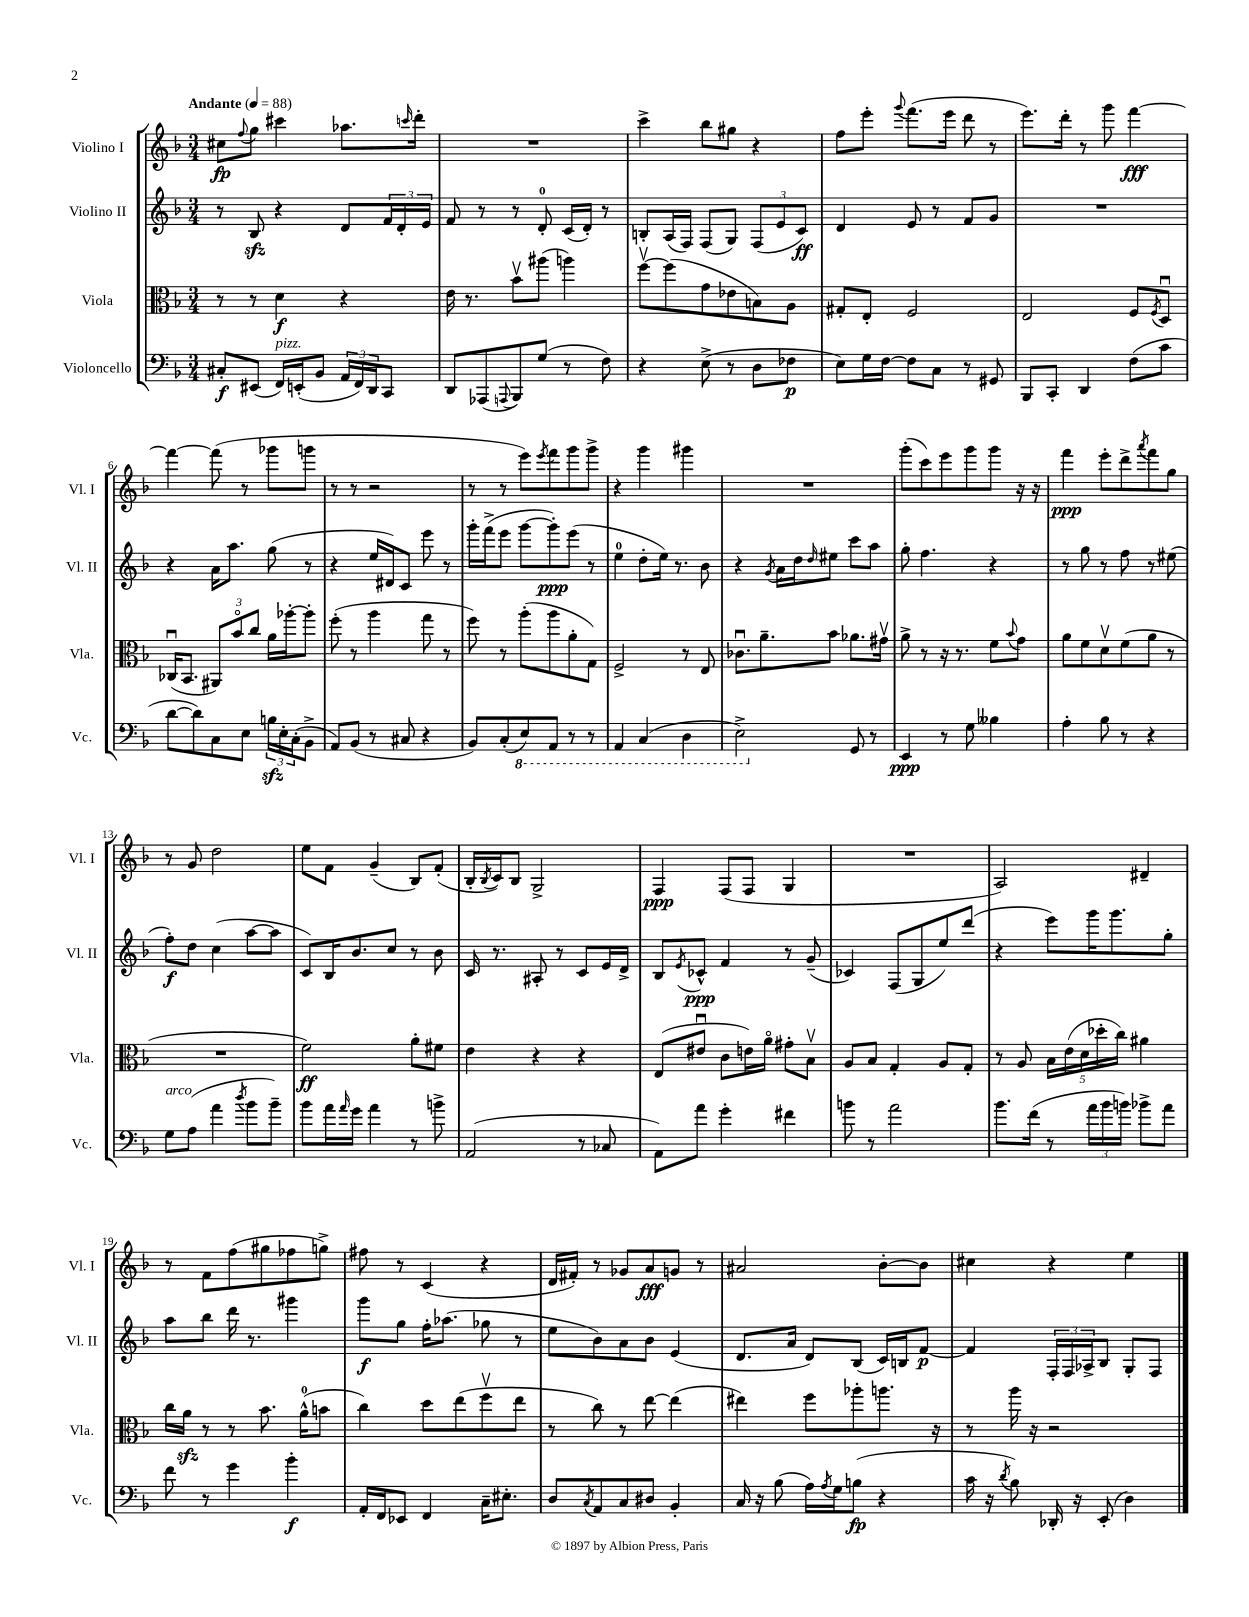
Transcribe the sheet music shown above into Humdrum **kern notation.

**kern	**dynam	**kern	**dynam	**kern	**dynam	**kern	**dynam
*part4	*part4	*part3	*part3	*part2	*part2	*part1	*part1
*staff4	*staff4	*staff3	*staff3	*staff2	*staff2	*staff1	*staff1
*I"Violoncello	*	*I"Viola	*	*I"Violino II	*	*I"Violino I	*
*I'Vc.	*	*I'Vla.	*	*I'Vl. II	*	*I'Vl. I	*
*clefF4	*	*clefC3	*	*clefG2	*	*clefG2	*
*k[b-]	*	*k[b-]	*	*k[b-]	*	*k[b-]	*
*M3/4	*	*M3/4	*	*M3/4	*	*M3/4	*
*MM88	*	*MM88	*	*MM88	*	*MM88	*
=1	=1	=1	=1	=1	=1	=1	=1
!	!	!	!	!	!	!LO:TX:a:B:t=Andante	!
8C#X'/L	f	8r	.	8r	.	8cc#X\L	fp
.	.	.	.	.	.	8qqff/	.
(8EE#X/J	.	8r	.	8B-zz/	.	8gg\J	.
!LO:TX:a:i:t=pizz.	!	!	!	!	!	!	!
16FF/LL)	.	4d\	f	4r	.	4ccc#X\	.
(16EEn'/J	.	.	.	.	.	.	.
8BB-/J	.	.	.	.	.	.	.
24AA/LL	.	4r	.	8d/L	.	8.aa-X\L	.
24FF/)	.	.	.	.	.	.	.
24DD/J	.	.	.	.	.	.	.
8CC/J	.	.	.	24f/L	.	.	.
.	.	.	.	24d'/	.	.	.
.	.	.	.	.	.	16qqcccn/	.
.	.	.	.	.	.	16ddd'\Jk	.
.	.	.	.	24e/JJ	.	.	.
=2	=2	=2	=2	=2	=2	=2	=2
8DD/L	.	16e\	.	8f/	.	2.r	.
.	.	8.r	.	.	.	.	.
(8AAA-X/	.	.	.	8r	.	.	.
8qqAAAn/	.	.	.	.	.	.	.
8BBB-/)	.	8b-v\L	.	8r	.	.	.
(8G/J	.	(8aa#X\J	.	8d'/	.	.	.
8r	.	4aan\)	.	(16c/LL	.	.	.
.	.	.	.	16d'/JJ)	.	.	.
8F\)	.	.	.	8r	.	.	.
=3	=3	=3	=3	=3	=3	=3	=3
4r	.	[8ffv\L	.	8Bn'/L	.	4ccc^\	.
.	.	(8ff\]	.	(16A/L	.	.	.
.	.	.	.	16F/JJ)	.	.	.
(8E^\	.	8g\	.	(8F/L	.	8bb-\L	.
8r	.	8e-X\	.	8G/J)	.	8gg#X\J	.
8D\L	.	8Bn\)	.	(12F/L	.	4r	.
.	.	.	.	12e/	.	.	.
8F-X\J	p	8A\J	.	.	.	.	.
.	.	.	.	12c/J)	ff	.	.
=4	=4	=4	=4	=4	=4	=4	=4
8E\L)	.	8G#X'/L	.	4d/	.	8ff\L	.
16G\L	.	8E'/J	.	.	.	8eee'\J	.
[16F\JJ	.	.	.	.	.	.	.
.	.	.	.	.	.	8qqggg/	.
8F\L]	.	2F/	.	8e/	.	(8.fff\L	.
8C\J	.	.	.	8r	.	.	.
.	.	.	.	.	.	16eee\Jk	.
8r	.	.	.	8f/L	.	8ddd\	.
8GG#X/	.	.	.	8g/J	.	8r	.
=5	=5	=5	=5	=5	=5	=5	=5
8BBB-/L	.	2E/	.	2.r	.	8.eee\L)	.
8CC'/J	.	.	.	.	.	.	.
.	.	.	.	.	.	16ddd'\Jk	.
4DD/	.	.	.	.	.	8r	.
.	.	.	.	.	.	8ggg\	.
(8F\L	.	8F/L	.	.	.	[4fff\	fff
.	.	8qF/	.	.	.	.	.
8c\J	.	8Du/J	.	.	.	.	.
!!LO:LB:g=z
=6	=6	=6	=6	=6	=6	=6	=6
[8d\L	.	(16C-Xu/KL	.	4r	.	4fff\_	.
.	.	8.BB-/J	.	.	.	.	.
8d\])	.	.	.	.	.	.	.
8C\	.	12AA#X/L)	.	16a\KL	.	(8fff\]	.
.	.	.	.	8.aa\J	.	.	.
.	.	12b-/	.	.	.	.	.
8E\J	.	.	.	.	.	8r	.
.	.	12cc/J	.	.	.	.	.
24Bnzz\LL	.	16a\LL	.	(8gg\	.	8ggg-X\L	.
24E'\	.	.	.	.	.	.	.
.	.	[16aa-X'\J	.	.	.	.	.
(24C'\J	.	.	.	.	.	.	.
8BB-^\J	.	8aa-'\J]	.	8r	.	8gggn\J	.
=7	=7	=7	=7	=7	=7	=7	=7
8AA/L)	.	(8ff'\	.	4r	.	8r	.
(8BB-/J	.	8r	.	.	.	8r	.
8r	.	4aa\	.	16ee/LL	.	2r	.
.	.	.	.	16d#X/J)	.	.	.
8C#X/	.	.	.	8c/J	.	.	.
4r	.	8gg\	.	8eee\	.	.	.
.	.	8r	.	8r	.	.	.
=8	=8	=8	=8	=8	=8	=8	=8
8BB-/L)	.	8ff\)	.	16ggg'\LL	.	8r	.
.	.	.	.	(16fff^\J	.	.	.
(8C'/	.	8r	.	8eee\J	.	8r	.
*8ba	*	*	*	*	*	*	*
8EE/)	.	(8aa'\L	.	[8ggg\L	.	8eee\L)	.
.	.	.	.	.	.	8qeee/	.
8AAA/J	.	8aa\	.	8ggg'\])	ppp	8fff\	.
8r	.	8a'\	.	(8eee\J	.	8ggg\	.
8r	.	8G\J)	.	8r	.	8ggg^\J	.
=9	=9	=9	=9	=9	=9	=9	=9
4AAA/	.	2F^/	.	4ee\	.	4r	.
(4CC/	.	.	.	8dd'\L	.	4ggg\	.
.	.	.	.	16ee\Jk)	.	.	.
.	.	.	.	8.r	.	.	.
4DD\	.	8r	.	.	.	4ggg#X\	.
.	.	8E/	.	8b-\	.	.	.
=10	=10	=10	=10	=10	=10	=10	=10
2EE^\)	.	8.c-Xu\L	.	4r	.	2.r	.
.	.	8.a~\	.	.	.	.	.
.	.	.	.	8qg/	.	.	.
.	.	.	.	16a\LL	.	.	.
.	.	.	.	16dd\J	.	.	.
.	.	.	.	16qqdd/	.	.	.
.	.	8b-\J	.	8ee#X\J	.	.	.
*X8ba	*	*	*	*	*	*	*
8GG/	.	8.a-X\L	.	8ccc\L	.	.	.
8r	.	.	.	8aa\J	.	.	.
.	.	16g#Xv\Jk	.	.	.	.	.
=11	=11	=11	=11	=11	=11	=11	=11
4EE/	ppp	8a^\	.	8gg'\	.	(8ggg'\L	.
.	.	8r	.	4.ff\	.	8ccc\)	.
8r	.	16r	.	.	.	8eee\	.
.	.	8.r	.	.	.	.	.
8G\	.	.	.	.	.	8ggg\	.
4B--X\	.	8f\L	.	4r	.	8ggg\J	.
.	.	8qqb-/	.	.	.	.	.
.	.	8g\J	.	.	.	16r	.
.	.	.	.	.	.	16r	.
=12	=12	=12	=12	=12	=12	=12	=12
4A'\	.	8a\L	.	8r	.	4fff\	ppp
.	.	8f\	.	8gg\	.	.	.
8B-\	.	8dv\	.	8r	.	8eee'\L	.
8r	.	(8f\	.	8ff\	.	8ddd^\	.
.	.	.	.	.	.	8qaaa/	.
4r	.	8a\J	.	8r	.	8fff\	.
.	.	8r	.	(8ee#X\	.	8gg\J	.
!!LO:LB:g=z
=13	=13	=13	=13	=13	=13	=13	=13
!LO:TX:a:i:t=arco	!	!	!	!	!	!	!
8G\L	.	2.r	.	8ff'\L)	f	8r	.
(8A\J	.	.	.	8dd\J	.	8g/	.
4a\	.	.	.	(4cc\	.	2dd\	.
8qdd/	.	.	.	.	.	.	.
8b-\L	.	.	.	[8aa\L	.	.	.
8b-~\J)	.	.	.	8aa\J]	.	.	.
=14	=14	=14	=14	=14	=14	=14	=14
8b-\L	.	2f\)	ff	8c/L)	.	8ee\L	.
16a\L	.	.	.	16B-/K	.	8f\J	.
16qqa/	.	.	.	.	.	.	.
16g\JJ	.	.	.	8.b-/	.	.	.
4a\	.	.	.	.	.	(4g~/	.
.	.	.	.	8cc/J	.	.	.
8r	.	8a'\L	.	8r	.	8B-/L)	.
8bn^\	.	8f#X\J	.	8b-\	.	(8f'/J	.
=15	=15	=15	=15	=15	=15	=15	=15
(2AA/	.	4e\	.	16c/	.	16B-'/LL	.
.	.	.	.	.	.	8qB-/	.
.	.	.	.	8.r	.	16c/J)	.
.	.	.	.	.	.	8B-/J	.
.	.	4r	.	8A#X'/	.	2G^/	.
.	.	.	.	8r	.	.	.
8r	.	4r	.	8c/L	.	.	.
8C-X/	.	.	.	16e/L	.	.	.
.	.	.	.	16d^/JJ	.	.	.
=16	=16	=16	=16	=16	=16	=16	=16
8AA\L)	.	(8E/L	.	8B-/L	.	4F/	ppp
.	.	.	.	8qe/	.	.	.
8a\J	.	8e#Xu/J	.	8c-X^^/J	ppp	.	.
4g'\	.	8c\L	.	4f/	.	(8F/L	.
.	.	16en\L)	.	.	.	8F/J	.
.	.	16a\JJ	.	.	.	.	.
4f#X\	.	8g#X'\L	.	8r	.	4G/	.
.	.	8B-v\J	.	(8g~/	.	.	.
=17	=17	=17	=17	=17	=17	=17	=17
8bn\	.	8A/L	.	4c-X/)	.	2.r	.
8r	.	8B-/J	.	.	.	.	.
2a\	.	4G'/	.	(8F/L	.	.	.
.	.	.	.	8G/	.	.	.
.	.	8A/L	.	8ee/)	.	.	.
.	.	8G'/J	.	(8ddd/J	.	.	.
=18	=18	=18	=18	=18	=18	=18	=18
8.b-\L	.	8r	.	4r	.	2A/)	.
.	.	8A/	.	.	.	.	.
(16f\Jk	.	.	.	.	.	.	.
8r	.	20B-\LL	.	8eee\L)	.	.	.
.	.	(20e\	.	.	.	.	.
.	.	20d\	.	.	.	.	.
24a\LL	.	.	.	16ggg\K	.	.	.
.	.	20dd-X'\	.	.	.	.	.
24b-\	.	.	.	.	.	.	.
.	.	.	.	8.ggg\	.	.	.
.	.	20cc\JJ)	.	.	.	.	.
24bn\JJ)	.	.	.	.	.	.	.
8b-X^\L	.	4a#X\	.	.	.	4d#X~/	.
8a\J	.	.	.	8gg'\J	.	.	.
!!LO:LB:g=z
=19	=19	=19	=19	=19	=19	=19	=19
8f\	.	16cc\LL	.	8aa\L	.	8r	.
.	.	16azz\JJ	.	.	.	.	.
8r	.	8r	.	8bb-\J	.	8f\L	.
4g\	.	8r	.	16ddd\	.	(8ff\	.
.	.	.	.	8.r	.	.	.
.	.	8.b-\	.	.	.	8gg#X\	.
4b-'\	f	.	.	4ggg#X\	.	8ff-X\	.
.	.	(16a^^\KL	.	.	.	.	.
.	.	8bn\J	.	.	.	8ggn^\J)	.
=20	=20	=20	=20	=20	=20	=20	=20
16AA'/LL	.	4cc\)	.	8ggg\L	f	8ff#X\	.
16FF/J	.	.	.	.	.	.	.
8EE-X/J	.	.	.	8gg\J	.	8r	.
4FF/	.	8dd\L	.	16ff'\KL	.	(4c/	.
.	.	.	.	(8.aa-X\J	.	.	.
.	.	(8ee\	.	.	.	.	.
16C~\KL	.	8ffv\	.	8gg-X\	.	4r	.
8.E#X'\J	.	.	.	.	.	.	.
.	.	8ee\J	.	8r	.	.	.
=21	=21	=21	=21	=21	=21	=21	=21
8D/L	.	8r	.	8ee\L	.	16d/LL	.
.	.	.	.	.	.	16f#X'/JJ)	.
8qC/	.	.	.	.	.	.	.
8AA/	.	8cc\)	.	8b-\)	.	8r	.
8C/	.	8r	.	8a\	.	8g-X/L	.
8D#X/J	.	[8ee\	.	8b-\J	.	8a/	fff
4BB-'/	.	(4ee\]	.	(4e/	.	8gn/J	.
.	.	.	.	.	.	8r	.
=22	=22	=22	=22	=22	=22	=22	=22
16C/	.	4ee#X\)	.	8.d/L	.	2a#X/	.
16r	.	.	.	.	.	.	.
(8B-\	.	.	.	.	.	.	.
.	.	.	.	16a/Jk	.	.	.
16A\LL)	.	8ff\L	.	8d/L)	.	.	.
8qA/	.	.	.	.	.	.	.
16G\J	.	.	.	.	.	.	.
(8Bn\J	fp	8aa-X'\	.	(8B-/J	.	.	.
4r	.	8.aan\J	.	16c/LL)	.	[8b-'\L	.
.	.	.	.	16Bn/J	.	.	.
.	.	.	.	[8f/J	p	8b-\J]	.
.	.	16r	.	.	.	.	.
=23	=23	=23	=23	=23	=23	=23	=23
16c\	.	8r	.	4f/]	.	4cc#X\	.
16r	.	.	.	.	.	.	.
8qd/	.	.	.	.	.	.	.
8B-\)	.	16aa\	.	.	.	.	.
.	.	16r	.	.	.	.	.
16DD-X'/	.	2r	.	24F'/LL	.	4r	.
.	.	.	.	24F/	.	.	.
16r	.	.	.	.	.	.	.
.	.	.	.	24A-X^/J	.	.	.
(8EE'/	.	.	.	8B-/J	.	.	.
4D\)	.	.	.	8G'/L	.	4ee\	.
.	.	.	.	8F/J	.	.	.
==	==	==	==	==	==	==	==
*-	*-	*-	*-	*-	*-	*-	*-
